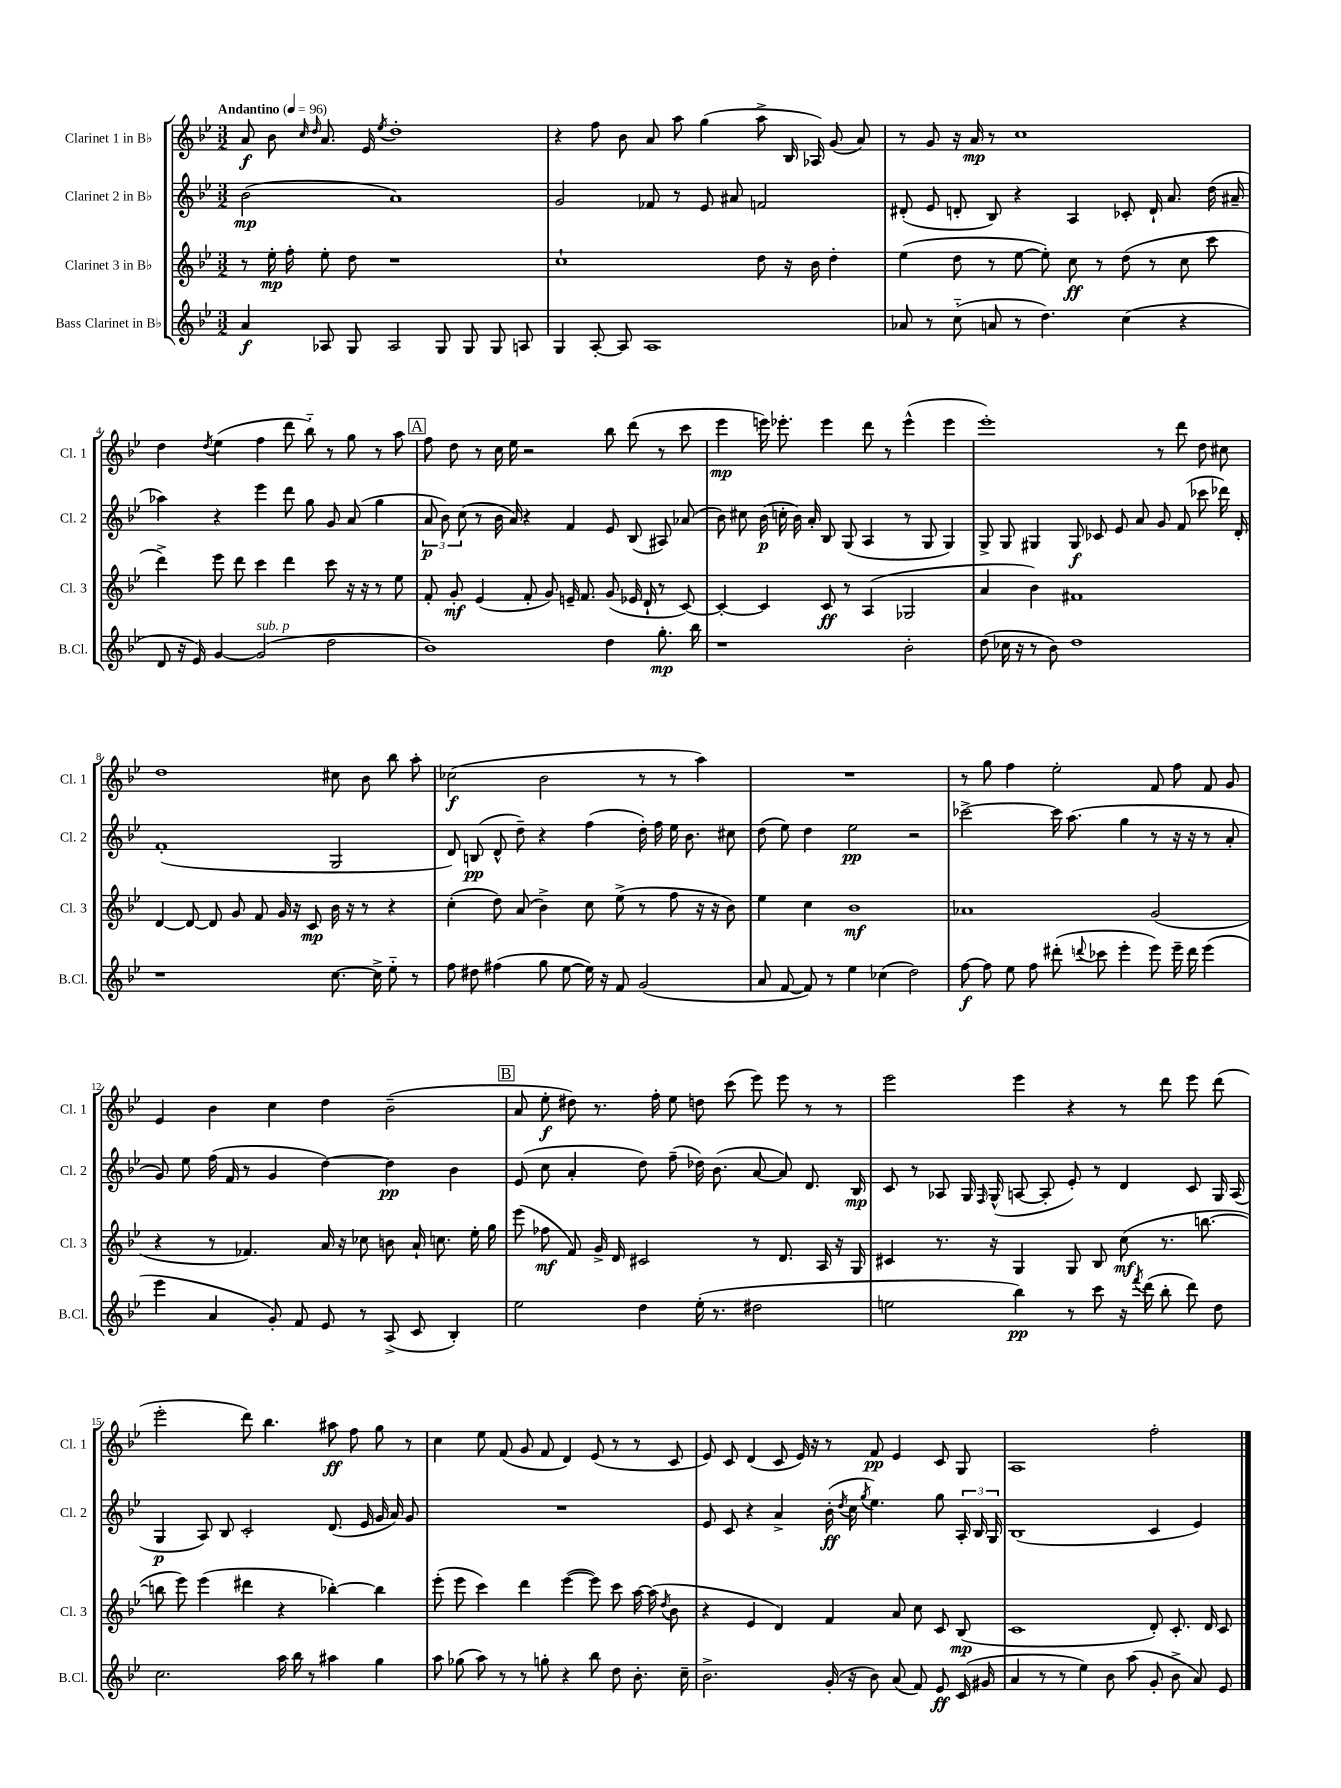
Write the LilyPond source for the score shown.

<<
\new StaffGroup <<
\new Staff = "s0" \with { instrumentName = "Clarinet 1 in Bb" shortInstrumentName = "Cl. 1" } {
    \clef treble \key bes \major \numericTimeSignature \time 3/2 \tempo "Andantino" 4 = 96
    \autoBeamOff a'8\f bes'8 \grace { c''16 d''16 } a'8. ees'16 \acciaccatura { ees''8 } d''1-. |
    r4 f''8 bes'8 a'8 a''8 g''4( a''8-> bes16 aes16) g'8( a'8) |
    r8 g'8 r16 a'16\mp r8 c''1 |
    d''4 \acciaccatura { d''8 } ees''4( f''4 d'''8 bes''8-_) r8 g''8 r8 a''8 |
    \mark \markup { \box "A" } f''8 d''8 r8 c''16 ees''16 r2 bes''8 d'''8( r8 c'''8 |
    ees'''4\mp e'''16) ees'''8.-. ees'''4 d'''8 r8 ees'''4-^( ees'''4 |
    ees'''1-.) r8 d'''8 d''8 cis''8 |
    d''1 cis''8 bes'8 bes''8 a''8-. |
    ces''2\f( bes'2 r8 r8 a''4) |
    R1. |
    r8 g''8 f''4 ees''2-. f'8 f''8 f'8 g'8 |
    ees'4 bes'4 c''4 d''4 bes'2--( |
    \mark \markup { \box "B" } a'8 ees''8-.\f dis''8) r8. f''16-. ees''8 d''8 c'''8( ees'''8) ees'''8 r8 r8 |
    ees'''2 ees'''4 r4 r8 d'''8 ees'''8 d'''8( |
    ees'''2-. d'''8) bes''4. ais''8\ff f''8 g''8 r8 |
    c''4 ees''8 f'8( g'8 f'8 d'4) ees'8( r8 r8 c'8 |
    ees'8) c'8 d'4( c'8 ees'16) r16 r8 f'8\pp ees'4 c'8 g8 |
    a1 f''2-. \bar "|." |
}
\new Staff = "s1" \with { instrumentName = "Clarinet 2 in Bb" shortInstrumentName = "Cl. 2" } {
    \clef treble \key bes \major \numericTimeSignature \time 3/2
    \autoBeamOff bes'2\mp( a'1) |
    g'2 fes'8 r8 ees'8 ais'8 f'2 |
    dis'8-.( ees'8 d'8-. bes8) r4 a4 ces'8-. d'16-! a'8. d''16( ais'16-- |
    aes''4) r4 ees'''4 d'''8 g''8 g'8 a'8( g''4 |
    \mark \markup { \box "A" } \tuplet 3/2 { a'8\p bes'8) c''8( } r8 bes'16 a'16) r4 f'4 ees'8 bes8( ais8) aes'8( |
    bes'8) cis''8 bes'16\p( c''16-. bes'16) a'16-. bes8 g8( a4 r8 g8 g4) |
    g8-> g8 gis4 gis8\f ces'8 ees'8 a'8 g'8 f'8( ces'''8 des'''16) d'16-. |
    f'1-.( g2 |
    d'8) b8\pp( d'8-^ d''8--) r4 f''4( d''16-.) f''16 ees''16 bes'8. cis''8 |
    d''8( ees''8) d''4 ees''2\pp r2 |
    ces'''2~-> ces'''16 a''8.( g''4 r8 r16 r16 r8 a'8-. |
    g'8) ees''8 f''16( f'16 r8 g'4 d''4~) d''4\pp bes'4 |
    \mark \markup { \box "B" } ees'8( c''8 a'4-. d''8) f''8--( des''16) bes'8.( a'8~ a'8) d'8. bes16\mp |
    c'8 r8 aes8 g16 \grace { f16 } g16-^( a8~ a8-. ees'8-.) r8 d'4 c'8 g16 a16( |
    g4\p a8) bes8 c'2-. d'8.( ees'16 g'16 a'16) g'8 |
    R1. |
    ees'8 c'8 r4 a'4-> bes'16-.\ff( \acciaccatura { d''8 } c''16 \acciaccatura { g''8 } ees''4.) g''8 \tuplet 3/2 { a16-. bes16 g16 } |
    bes1( c'4 ees'4) \bar "|." |
}
\new Staff = "s2" \with { instrumentName = "Clarinet 3 in Bb" shortInstrumentName = "Cl. 3" } {
    \clef treble \key bes \major \numericTimeSignature \time 3/2
    \autoBeamOff r8 ees''16-.\mp f''16-. ees''8-. d''8 r1 |
    c''1-! d''8 r16 bes'16 d''4-. |
    ees''4( d''8 r8 ees''8~ ees''8-.) c''8\ff r8 d''8( r8 c''8 c'''8 |
    d'''4->) ees'''8 d'''8 c'''4 d'''4 c'''8 r16 r16 r8 ees''8 |
    \mark \markup { \box "A" } f'8-. g'8-.\mf ees'4( f'8-. g'8) e'16-- f'8. g'8( ees'16 d'16-! r8 c'8~) |
    c'4~-. c'4 c'8\ff r8 a4( ges2 |
    a'4 bes'4) fis'1 |
    d'4~ d'8~ d'8 g'8 f'8 g'16 r16 c'8\mp bes'16 r16 r8 r4 |
    c''4-.( d''8) a'8( bes'4->) c''8 ees''8->( r8 f''8 r16 r16 bes'8) |
    ees''4 c''4 bes'1\mf |
    aes'1 g'2( |
    r4 r8 fes'4.) a'16 r16 ces''8 b'8 a'16-! c''8. ees''16-. g''16 |
    \mark \markup { \box "B" } ees'''8( fes''8\mf f'8) g'16-> d'16 cis'2 r8 d'8. a16 r16 g16 |
    cis'4 r8. r16 g4 g8 bes8 c''8\mf( r8. b''8.~ |
    b''8 ees'''8) ees'''4( dis'''4 r4 bes''4~-.) bes''4 |
    ees'''8-.( ees'''8 c'''4) d'''4 ees'''4~( ees'''8) c'''8 a''16~ a''16( \acciaccatura { d''8 } bes'8 |
    r4 ees'4 d'4) f'4 a'8 c''8 c'8 bes8\mp( |
    c'1 d'8-.) c'8.-. d'16 c'8 \bar "|." |
}
\new Staff = "s3" \with { instrumentName = "Bass Clarinet in Bb" shortInstrumentName = "B.Cl." } {
    \clef treble \key bes \major \numericTimeSignature \time 3/2
    \autoBeamOff a'4\f aes8 g8 aes2 g8 g8 g8 a8 |
    g4 a8~-. a8 a1 |
    aes'8 r8 c''8-_( a'8 r8 d''4.) c''4( r4 |
    d'8 r16 ees'16) g'4~ g'2^\markup { \italic "sub. p" }( d''2 |
    \mark \markup { \box "A" } bes'1) d''4 g''8.-.\mp bes''16 |
    r1 bes'2-. |
    d''8( ces''16 r16 r8 bes'8) d''1 |
    r1 c''8.~ c''16-> ees''8-_ r8 |
    f''8 dis''8 fis''4( g''8 ees''8~ ees''16) r16 f'8 g'2( |
    a'8 f'8~ f'8) r8 ees''4 ces''4( d''2) |
    f''8~\f f''8 ees''8 f''8 dis'''8-.( \appoggiatura { d'''8 } ces'''8 ees'''4-. ees'''8) ees'''16-- d'''16 ees'''4( |
    ees'''4 a'4 g'8-.) f'8 ees'8 r8 a8->( c'8 bes4-.) |
    \mark \markup { \box "B" } ees''2 d''4 ees''16-.( r8. dis''2 |
    e''2 bes''4\pp) r8 c'''8 r16 \acciaccatura { f'''8 } d'''16( bes''8-. d'''8) d''8 |
    c''2. a''16 bes''16 r8 ais''4 g''4 |
    a''8 ges''8( a''8) r8 r8 g''8-. r4 bes''8 d''8 bes'8.-. c''16-- |
    bes'2.-> g'16-.( r16 bes'8) a'8( f'8) ees'8\ff c'16( gis'16 |
    a'4 r8 r8 ees''4) bes'8 a''8( g'8-. bes'8-> a'8) ees'8 \bar "|." |
}
>>
>>
